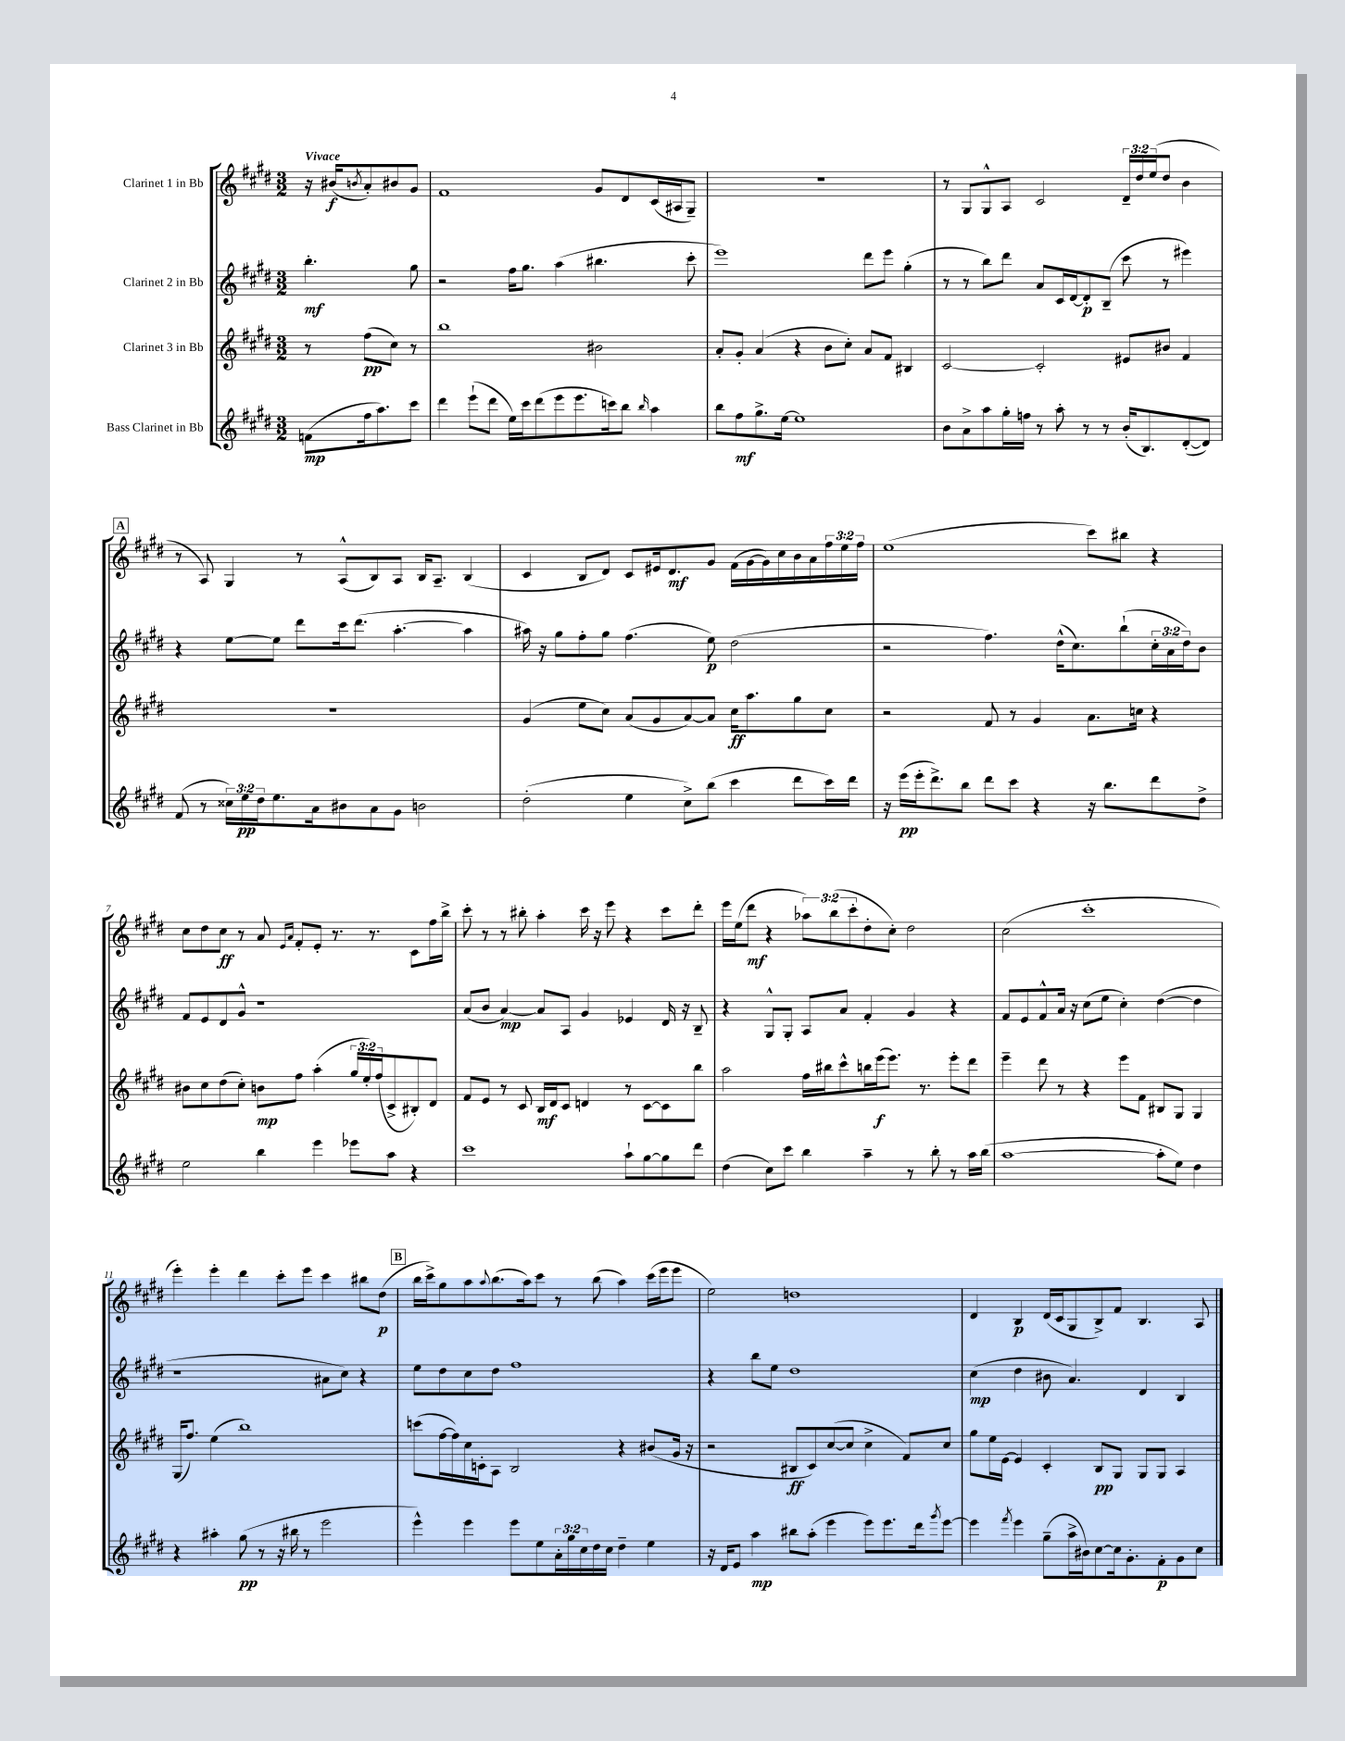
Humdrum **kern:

**kern	**dynam	**kern	**dynam	**kern	**dynam	**kern	**dynam
*part4	*part4	*part3	*part3	*part2	*part2	*part1	*part1
*staff4	*staff4	*staff3	*staff3	*staff2	*staff2	*staff1	*staff1
*I"Bass Clarinet in Bb	*	*I"Clarinet 3 in Bb	*	*I"Clarinet 2 in Bb	*	*I"Clarinet 1 in Bb	*
*clefG2	*	*clefG2	*	*clefG2	*	*clefG2	*
*k[f#c#g#d#]	*	*k[f#c#g#d#]	*	*k[f#c#g#d#]	*	*k[f#c#g#d#]	*
*M3/2	*	*M3/2	*	*M3/2	*	*M3/2	*
=	=	=	=	=	=	=	=
!	!	!	!	!	!	!LO:TX:a:B:t=Vivace	!
(8fn\L	mp	8r	.	4.bb'\	mf	16r	.
.	.	.	.	.	.	(16b#X/KL	f
.	.	.	.	.	.	8qbn/	.
16ff#\k	.	(8ff#\L	pp	.	.	8a'/)	.
8.aa\)	.	.	.	.	.	.	.
.	.	8cc#\J)	.	.	.	8b#X/	.
8ccc#\J	.	8r	.	8gg#\	.	8g#/J	.
=1	=1	=1	=1	=1	=1	=1	=1
4ddd#\	.	1bb	.	2r	.	1f#	.
(8eee`\L	.	.	.	.	.	.	.
8ddd#\J	.	.	.	.	.	.	.
16ee\LL)	.	.	.	16ff#\KL	.	.	.
16ccc#\J	.	.	.	8.gg#\J	.	.	.
(8ddd#\	.	.	.	.	.	.	.
8eee\	.	.	.	(4aa\	.	.	.
8.eee\	.	.	.	.	.	.	.
.	.	2b#X\	.	4.bb#X\	.	8g#/L	.
16cccn\k)	.	.	.	.	.	.	.
8bb\J	.	.	.	.	.	8d#/	.
16qqbb/	.	.	.	.	.	.	.
4aa\	.	.	.	.	.	(16c#/L	.
.	.	.	.	.	.	16A#X/J	.
.	.	.	.	8ccc#'\	.	8G#~/J)	.
=2	=2	=2	=2	=2	=2	=2	=2
8bb\L	.	8a'/L	.	1eee)	.	1.r	.
8ff#\	mf	8g#'/J	.	.	.	.	.
8.gg#^\	.	(4a/	.	.	.	.	.
[16ee\Jk	.	.	.	.	.	.	.
1ee]	.	4r	.	.	.	.	.
.	.	8b\L	.	.	.	.	.
.	.	8cc#'\J)	.	.	.	.	.
.	.	8a/L	.	8ddd#\L	.	.	.
.	.	8f#/J	.	8eee\J	.	.	.
.	.	4B#X/	.	(4gg#'\	.	.	.
=3	=3	=3	=3	=3	=3	=3	=3
8b\L	.	[2c#/	.	8r	.	8r	.
8a^\	.	.	.	8r	.	8G#/L	.
8aa\	.	.	.	8bb\L)	.	8G#^^/	.
16gg#'\L	.	.	.	8ddd#\J	.	8A/J	.
16ffn\JJ	.	.	.	.	.	.	.
8r	.	2c#'/]	.	8a/L	.	2c#/	.
8aa'\	.	.	.	16c#/L	.	.	.
.	.	.	.	[16d#/J	.	.	.
8r	.	.	.	8d#'/]	p	.	.
8r	.	.	.	(8B~/J	.	.	.
(16b'/KL	.	8e#X/L	.	8ccc#\	.	24d#~/LL	.
.	.	.	.	.	.	24dd#/	.
8.B/)	.	.	.	.	.	.	.
.	.	.	.	.	.	(24ee/J	.
.	.	8b#X/J	.	8r	.	8dd#/J	.
([8d#'/	.	4f#/	.	4eee#X\)	.	4b\	.
8d#/J])	.	.	.	.	.	.	.
!!LO:LB:g=z
!!LO:REH:place=s1:t=A
=4	=4	=4	=4	=4	=4	=4	=4
(8f#/	.	1.r	.	4r	.	8r	.
8r	.	.	.	.	.	8A/)	.
24cc##X\LL)	.	.	.	[8ee\L	.	4G#/	.
24ee\	pp	.	.	.	.	.	.
24dd#\J	.	.	.	.	.	.	.
8.ee\	.	.	.	8ee\J]	.	.	.
.	.	.	.	8ddd#\L	.	8r	.
16a\k	.	.	.	.	.	.	.
8b#X\	.	.	.	16ccc#\k	.	(8A^^/L	.
.	.	.	.	(8.ddd#\J	.	.	.
8a\	.	.	.	.	.	8B/)	.
8g#\J	.	.	.	[4.aa'\	.	8A/J	.
2bn\	.	.	.	.	.	16B/KL	.
.	.	.	.	.	.	8.A~/J	.
.	.	.	.	4aa\]	.	(4B/	.
=5	=5	=5	=5	=5	=5	=5	=5
(2dd#'\	.	(4g#/	.	16aa#X\)	.	4c#/	.
.	.	.	.	16r	.	.	.
.	.	.	.	8gg#\L	.	.	.
.	.	8ee\L	.	8ff#'\	.	8B/L	.
.	.	8cc#\J)	.	8gg#\J	.	8d#/J)	.
4ee\	.	(8a/L	.	(4.ff#\	.	8c#/L	.
.	.	8g#/	.	.	.	16e#X/k	.
.	.	.	.	.	.	8.d#/	mf
8cc#^\L)	.	[8a/)	.	.	.	.	.
(8bb\J	.	8a/J]	.	8ee\)	p	8g#/J	.
4ccc#\	.	16cc#\KL	ff	(2dd#\	.	(16f#\LL	.
.	.	8.aa\	.	.	.	[16g#\	.
.	.	.	.	.	.	16g#\])	.
.	.	.	.	.	.	16cc#\	.
8ddd#\L	.	8gg#\	.	.	.	16b\	.
.	.	.	.	.	.	16a\	.
16ccc#\L)	.	8cc#\J	.	.	.	24ff#\	.
.	.	.	.	.	.	24ee\	.
16ddd#\JJ	.	.	.	.	.	.	.
.	.	.	.	.	.	24ff#\JJ	.
=6	=6	=6	=6	=6	=6	=6	=6
16r	.	2r	.	2r	.	(1ee	.
(16eee\LL	pp	.	.	.	.	.	.
16eee'\J	.	.	.	.	.	.	.
8.ddd#^\)	.	.	.	.	.	.	.
8bb\J	.	.	.	.	.	.	.
8ddd#\L	.	8f#/	.	4.ff#\)	.	.	.
8ccc#\J	.	8r	.	.	.	.	.
4r	.	4g#/	.	.	.	.	.
.	.	.	.	(16dd#^^\KL	.	.	.
.	.	.	.	8.cc#\)	.	.	.
16r	.	8.a\L	.	.	.	8ccc#\L)	.
8.bb\L	.	.	.	.	.	.	.
.	.	.	.	(8bb`\	.	8bb#X\J	.
.	.	16ccn\Jk	.	.	.	.	.
8ddd#\	.	4r	.	24cc#'\L	.	4r	.
.	.	.	.	24a\	.	.	.
.	.	.	.	24dd#\J)	.	.	.
8dd#^\J	.	.	.	8b\J	.	.	.
!!LO:LB:g=z
=7	=7	=7	=7	=7	=7	=7	=7
2ee\	.	8b#X\L	.	8f#/L	.	8cc#\L	.
.	.	8cc#\	.	8e/	.	8dd#\	.
.	.	(8dd#\	.	8d#/	.	8cc#\J	ff
.	.	8cc#'\J)	.	8g#^^/J	.	8r	.
4bb\	.	8bn\L	mp	1r	.	8a/	.
.	.	.	.	.	.	16qqe/LL	.
.	.	.	.	.	.	16qqa/JJ	.
.	.	8ff#\J	.	.	.	8f#'/L	.
4eee\	.	(4aa'\	.	.	.	8e'/J	.
.	.	.	.	.	.	8.r	.
8eee-X\L	.	24gg#/LL	.	.	.	.	.
.	.	24ee'/)	.	.	.	.	.
.	.	.	.	.	.	8.r	.
.	.	(24ff#/J	.	.	.	.	.
8aa\J	.	8c#^/	.	.	.	.	.
4r	.	8B#X'/)	.	.	.	8c#\L	.
.	.	8d#/J	.	.	.	16ff#\L	.
.	.	.	.	.	.	16bb^\JJ	.
=8	=8	=8	=8	=8	=8	=8	=8
1ccc#	.	8f#/L	.	(8a/L	.	8ccc#'\	.
.	.	8e/J	.	8b/J	.	8r	.
.	.	8r	.	[4a/)	mp	8r	.
.	.	8c#/	.	.	.	8bb#X'\	.
.	.	16B/LL	mf	8a/L]	.	4aa'\	.
.	.	16d#/J	.	.	.	.	.
.	.	8c#/J	.	8A/J	.	.	.
.	.	4dn/	.	4g#/	.	16ccc#\	.
.	.	.	.	.	.	16r	.
.	.	.	.	.	.	8eee\	.
8aa`\L	.	8r	.	4e-X/	.	4r	.
[8gg#\	.	[8c#\L	.	.	.	.	.
8gg#\]	.	8c#\]	.	16d#/	.	8ccc#\L	.
.	.	.	.	16r	.	.	.
8ddd#\J	.	8bb\J	.	8B~/	.	8ddd#'\J	.
=9	=9	=9	=9	=9	=9	=9	=9
(4dd#\	.	2aa\	.	4r	.	16eee\LL	.
.	.	.	.	.	.	(16ee\J	.
.	.	.	.	.	.	8ddd#\J	mf
8cc#\L)	.	.	.	8G#^^/L	.	4r	.
8ccc#\J	.	.	.	8G#'/J	.	.	.
4bb\	.	16ff#\LL	.	8A/L	.	12aa-X\L)	.
.	.	16bb#X\J	.	.	.	.	.
.	.	.	.	.	.	(12bb\	.
.	.	8ccc#^^\	.	8a/J	.	.	.
.	.	.	.	.	.	12ccc#'\	.
4aa~\	.	16bbn\L	.	4f#'/	.	8dd#'\	.
.	.	(16eee\J	f	.	.	.	.
.	.	8.eee\J)	.	.	.	8cc#'\J)	.
8r	.	.	.	4g#/	.	2dd#\	.
.	.	8.r	.	.	.	.	.
8bb'\	.	.	.	.	.	.	.
8r	.	8eee'\L	.	4r	.	.	.
16aa\LL	.	8ddd#\J	.	.	.	.	.
(16bb\JJ	.	.	.	.	.	.	.
=10	=10	=10	=10	=10	=10	=10	=10
[1aa	.	4eee~\	.	8f#/L	.	(2cc#\	.
.	.	.	.	8e/	.	.	.
.	.	8ddd#\	.	8f#^^/	.	.	.
.	.	8r	.	16a/Jk	.	.	.
.	.	.	.	16r	.	.	.
.	.	4r	.	(8cc#\L	.	1ccc#'	.
.	.	.	.	8ee\J	.	.	.
.	.	8eee\L	.	4cc#'\)	.	.	.
.	.	8f#\J	.	.	.	.	.
8aa'\L]	.	8B#X/L	.	([4dd#\	.	.	.
8ee\J)	.	8G#/J	.	.	.	.	.
4dd#\	.	4G#/	.	4dd#\]	.	.	.
!!LO:LB:g=z
=11	=11	=11	=11	=11	=11	=11	=11
4r	.	(16G#/KL	.	1r	.	4eee'\)	.
.	.	8.ff#/J)	.	.	.	.	.
4aa#X'\	.	(4ee\	.	.	.	4eee'\	.
(8gg#\	pp	1bb)	.	.	.	4ddd#\	.
8r	.	.	.	.	.	.	.
16r	.	.	.	.	.	8ccc#'\L	.
16bb#X\	.	.	.	.	.	.	.
8r	.	.	.	.	.	8eee\J	.
2eee\	.	.	.	8a#X\L	.	4ccc#\	.
.	.	.	.	8cc#\J)	.	.	.
.	.	.	.	4r	.	8bb#X\L	.
.	.	.	.	.	.	(8dd#\J	p
!!LO:REH:place=s1:t=B
=12	=12	=12	=12	=12	=12	=12	=12
4eee^^\)	.	(8cccn\L	.	8ee\L	.	16bb\LL	.
.	.	.	.	.	.	16ccc#^\J)	.
.	.	[16ff#\L	.	8dd#\	.	8gg#\	.
.	.	16ff#\])	.	.	.	.	.
4eee\	.	16cc#\	.	8cc#\	.	8aa\	.
.	.	16cn'\J	.	.	.	.	.
.	.	.	.	.	.	8qqaa/	.
.	.	8A\J	.	8dd#\J	.	(8.bb\	.
8eee\L	.	2B/	.	1ff#	.	.	.
.	.	.	.	.	.	16aa\k)	.
8ee\	.	.	.	.	.	8ccc#\J	.
24a'\L	.	.	.	.	.	8r	.
24gg#\	.	.	.	.	.	.	.
24cc#\	.	.	.	.	.	.	.
16dd#\	.	.	.	.	.	(8bb\	.
16cc#\JJ	.	.	.	.	.	.	.
4dd#~\	.	4r	.	.	.	4aa\)	.
4ee\	.	(8b#X/L	.	.	.	(16ccc#\LL	.
.	.	.	.	.	.	16eee\J	.
.	.	16g#/Jk	.	.	.	8eee\J	.
.	.	16r	.	.	.	.	.
=13	=13	=13	=13	=13	=13	=13	=13
16r	.	2r	.	4r	.	2ee\)	.
16d#/KL	.	.	.	.	.	.	.
8e/J	.	.	.	.	.	.	.
4aa\	mp	.	.	8bb\L	.	.	.
.	.	.	.	8ee\J	.	.	.
8bb#X\L	.	8B#X/L	ff	1dd#	.	1ddn	.
(8aa'\J	.	8c#/)	.	.	.	.	.
4eee\	.	([8cc#/	.	.	.	.	.
.	.	8cc#/J]	.	.	.	.	.
8eee\L)	.	4cc#^\	.	.	.	.	.
8.eee\	.	.	.	.	.	.	.
.	.	8f#/L)	.	.	.	.	.
16ddd#\k	.	.	.	.	.	.	.
8qggg#/	.	.	.	.	.	.	.
[8eee\J	.	8cc#/J	.	.	.	.	.
=14	=14	=14	=14	=14	=14	=14	=14
4eee\]	.	8gg#\L	.	(4cc#\	mp	4d#/	.
.	.	16ee\L	.	.	.	.	.
.	.	[16e\JJ	.	.	.	.	.
8qfff#/	.	.	.	.	.	.	.
4eee\	.	4e/]	.	4dd#\	.	4B/	p
(8gg#~\L	.	4c#'/	.	8b#X\	.	(16d#/LL	.
.	.	.	.	.	.	16c#/J	.
16aa^\L	.	.	.	4.a/)	.	8G#/	.
16b#X\J)	.	.	.	.	.	.	.
[8cc#\	.	8B/L	pp	.	.	8B^/)	.
16cc#\k]	.	8G#/J	.	.	.	8f#/J	.
8.g#'\	.	.	.	.	.	.	.
.	.	8G#/L	.	4d#/	.	4.B/	.
8f#'\	p	8G#/J	.	.	.	.	.
8g#\	.	4A/	.	4B/	.	.	.
8cc#\J	.	.	.	.	.	8A/	.
==	==	==	==	==	==	==	==
*-	*-	*-	*-	*-	*-	*-	*-
